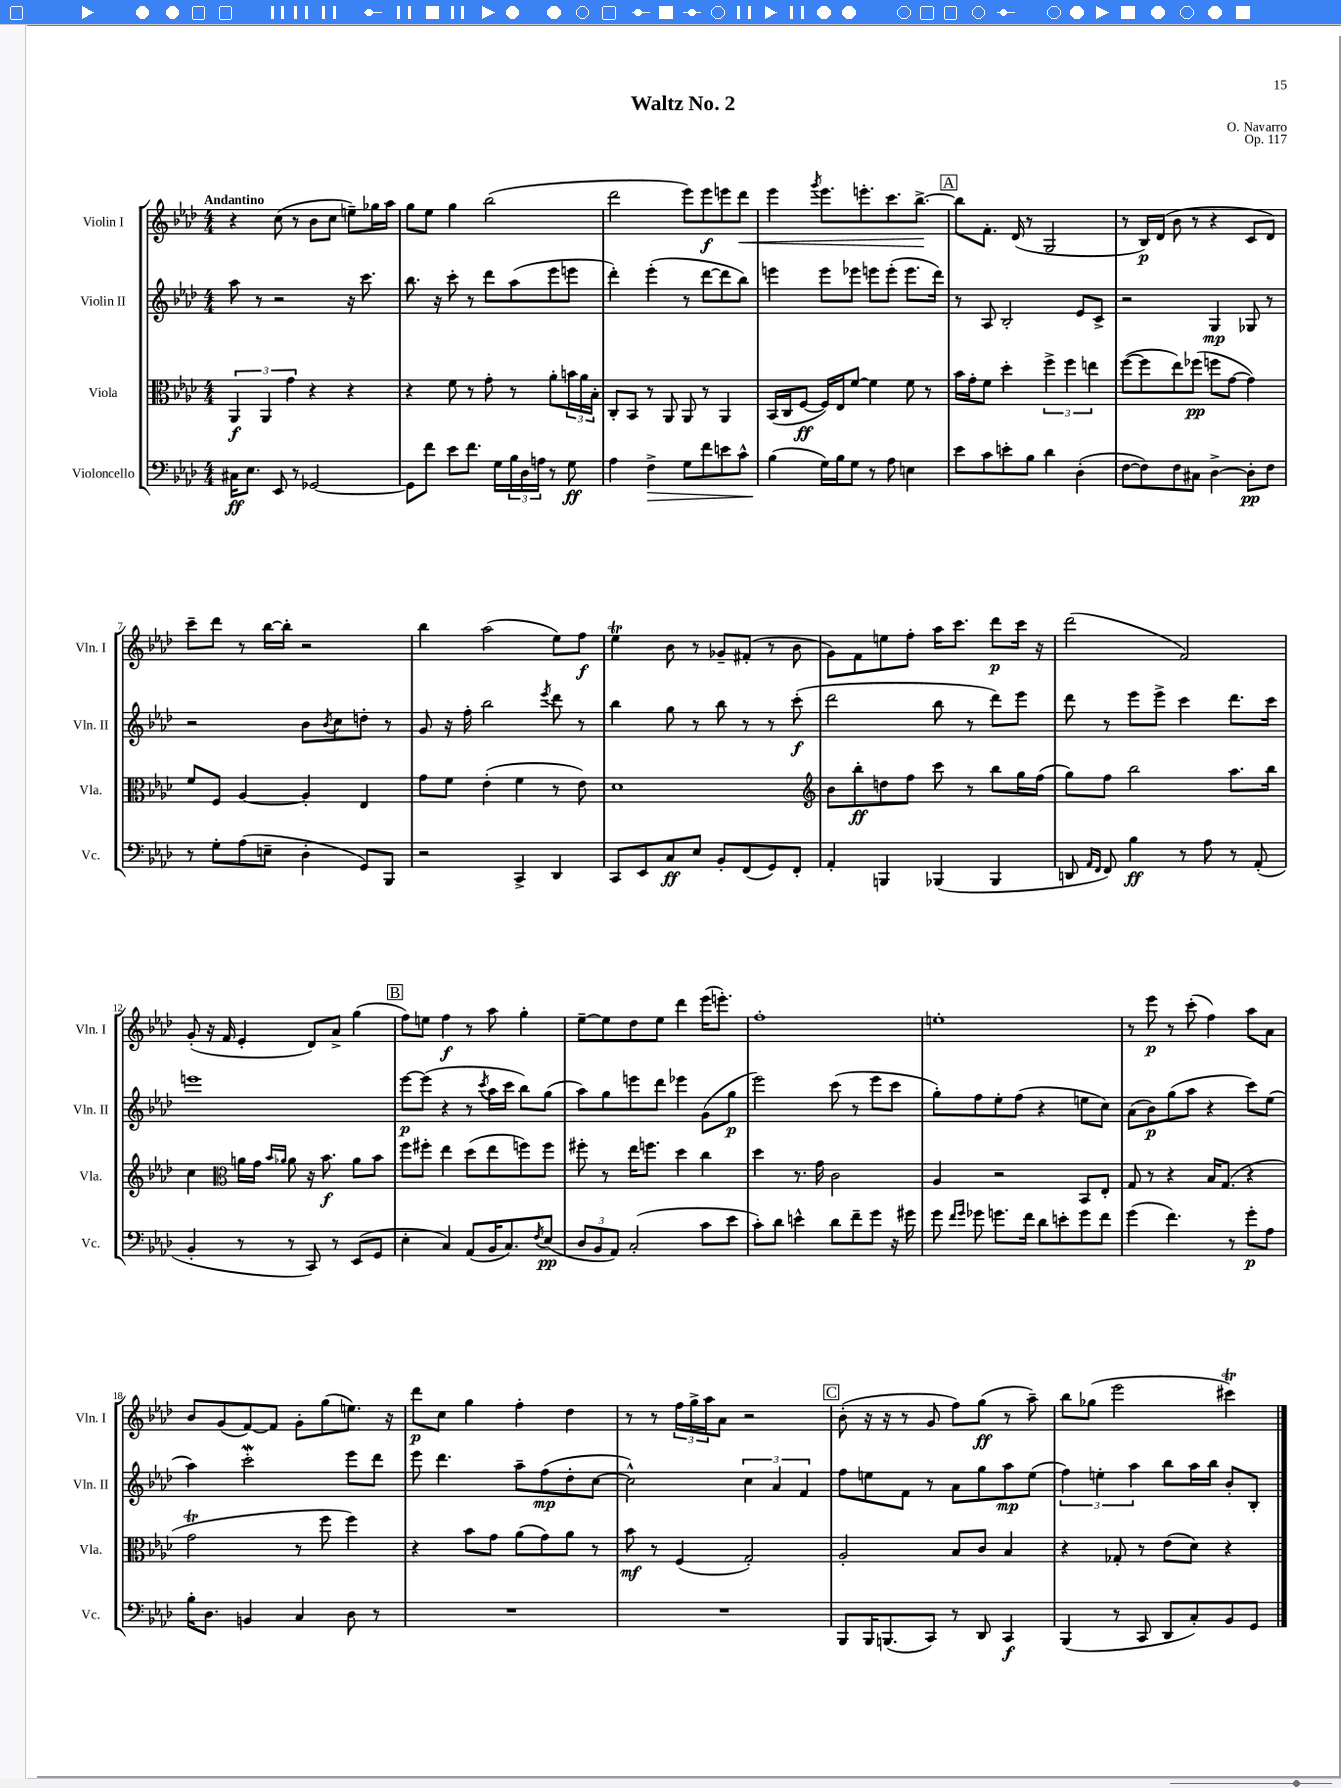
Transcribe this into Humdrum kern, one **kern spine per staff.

**kern	**kern	**kern	**kern
*staff4	*staff3	*staff2	*staff1
*clefF4	*clefC3	*clefG2	*clefG2
*k[b-e-a-d-]	*k[b-e-a-d-]	*k[b-e-a-d-]	*k[b-e-a-d-]
*M4/4	*M4/4	*M4/4	*M4/4
16C#\LK	6AA-/	8aa-\	4r
8.E-\J	.	.	.
.	.	8r	.
.	6AA-/	.	.
8EE-/	.	2r	(8cc\
.	6g\	.	.
8r	.	.	8r
[2GG-/	4r	.	8b-\L
.	.	.	8cc\J
.	4r	16r	8ee~\L)
.	.	8.ccc\	.
.	.	.	16gg-\L
.	.	.	16aa-\JJ
=	=	=	=
8GG-\]L	4r	8.bb-\	8gg\L
8f\J	.	.	8ee-\J
.	.	16r	.
8e-\L	8f\	8ccc'\	4gg\
8.f\J	8r	8r	.
.	8g'\	8ddd-\L	(2bb-\
16G\LL	.	.	.
24B-\	8r	(8aa-\	.
24D-\	.	.	.
24A\JJ	.	.	.
8r	8a-'\L	8eee-\	.
8G\	24b\L	8eee\J	.
.	24a-\	.	.
.	24B-'\JJ	.	.
=	=	=	=
4A-\	8C'/L	4ddd-'\)	2ddd-\
.	8BB-/J	.	.
4F^\	8r	(4eee-'\	.
.	8AA-/	.	.
8G\L	8AA-/	8r	8eee-\L)
8f\	8r	[8ddd-\L	8eee-\
8e\	4AA-/	8ddd-\]	8eee\
8c^^\J	.	8bb-\J)	8ddd-\J
=	=	=	=
(4B-\	(16BB-/LL	4eee\	4eee-\
.	16C/J	.	.
.	[8F/J	.	.
.	.	.	8qggg/
16G\LL)	16F/]LL)	8eee\L	8.eee-\L
16B-\J	16E-/J	.	.
8G\J	[8f/J	8eee-\J	.
.	.	.	8.eee'\
8r	4f\]	8eee\L	.
8A-\	.	(8eee'\J	8.ccc\
4E\	8f\	8.eee\L	.
.	.	.	[8.bb-^\J
.	8r	.	.
.	.	16ddd-\Jk)	.
=	=	=	=
8e-\L	16b-\LL	8r	8bb-\]L
.	16g'\J	.	.
8c\	8f\J	8A-/	8.f'\J
8e'\	4dd-'\	2B-'/	.
.	.	.	(16d-/
8B-\J	.	.	8r
4d-\	6ff^\	.	2G/
.	6ff\	.	.
(4D-'\	.	8e-/L	.
.	6ee\	.	.
.	.	8c^/J	.
=	=	=	=
[8F\L	([8ff\L	2r	8r
8F\])	8ff\]	.	16B-/LL)
.	.	.	(16d-/JJ
8F\	8ee-\)	.	8b-\
8C#\J	(8ff-\J	.	8r
[4D-^\	8ff\L	4G/	4r
.	[8g\J	.	.
8D-'\]L	4g\])	8G-/	8c/L
8F\J	.	8r	8d-/J)
=	=	=	=
8r	8f/L	2r	8ccc~\L
8G'\L	8F/J	.	8ddd-\J
(8A-\	[4A-/	.	8r
8E~\J	.	.	[16bb-\LL
.	.	.	16bb-'\]JJ
4D-'\	4A-'/]	8b-\L	2r
.	.	8qb-/	.
.	.	8cc\	.
8GG/L)	4E-/	8dd'\J	.
8BBB-/J	.	8r	.
=	=	=	=
2r	8g\L	8g/	4bb-\
.	8f\J	16r	.
.	.	16ff'\	.
.	(4e-'\	2bb-\	(2aa-\
4CC^/	4f\	.	.
.	.	8qeee-/	.
4DD-/	8r	8ddd-\	8ee-\L)
.	8e-\)	8r	8ff\J
=	=	=	=
8CC/L	1d-	4bb-\	4ee-\
8EE-/	.	.	.
8C/	.	8gg\	8b-\
8E-/J	.	8r	8r
8BB-'/L	.	8bb-\	8g-~/L
(8FF/	.	8r	(8f#'/J
8GG/)	.	8r	8r
8FF'/J	.	(8ccc'\	8b-\
=	=	=	=
*	*clefG2	*	*
4AA-'/	8b-\L	2ddd-\	8g\L)
.	8bb-'\	.	8f\
4BBB/	8dd\	.	8ee\
.	8ff\J	.	8ff'\J
(4BBB-/	8ccc\	8bb-\	16aa-\LK
.	.	.	8.ccc\J
.	8r	8r	.
4BBB-/	8bb-\L	8ddd-\L)	8ddd-\L
.	16gg\L	8eee-\J	16ccc\Jk
.	(16ff\JJ	.	16r
=	=	=	=
8DD/	8gg\L)	8ddd-\	(2ddd-\
16qqAA-/LL	.	.	.
16qqFF/JJ	.	.	.
8FF/)	8ff\J	8r	.
4B-\	2bb-\	8eee-\L	.
.	.	8eee-^\J	.
8r	.	4ccc\	2f/)
8A-\	.	.	.
8r	8.aa-\L	8.ddd-\L	.
(8AA-'/	.	.	.
.	16bb-\Jk	16ccc\Jk	.
=	=	=	=
4BB-'/	4cc\	1eee	(8g'/
.	.	.	16r
.	.	.	16f/
*	*clefC3	*	*
8r	16a\LL	.	4e-'/
.	16g\JJ	.	.
.	16qqb-/LL	.	.
.	16qqa-/JJ	.	.
8r	8a-\	.	.
8CC/)	16r	.	8d-/L)
.	8.b-\	.	.
8r	.	.	8a-^/J
(8EE-/L	8a-\L	.	(4gg\
8GG/J	8b-\J	.	.
=	=	=	=
4E-'\	8ff\L	[8eee-\L	8ff\L)
.	8ff#'\J	(8eee-\]J	8ee\J
4C/)	4ee-\	4r	4ff\
(8AA-/L	(8dd-\L	8r	8r
.	.	8qccc/	.
16BB-/K	8ee-\	16aa-\LL	8aa-\
8.C/)	.	16ccc\JJ	.
.	8ff\)	8bb-\L)	4gg'\
8qF/	.	.	.
(8E-/J	8ff\J	(8gg\J	.
=	=	=	=
12D-/L	8ff#'\	8aa-\L)	[8ee-~\L
12BB-/	.	.	.
.	8r	8gg\	8ee-\]
12AA-/J)	.	.	.
(2C'/	16ee-\LK	8eee\	8dd-\
.	8.ff\J	.	.
.	.	8ddd-\J	8ee-\J
.	4dd-\	4eee-\	4ddd-\
8c\L	4cc\	(8g\L	(16eee-\LK
.	.	.	8.eee'\J)
8e-\J	.	8gg\J	.
=	=	=	=
8c'\L)	4dd-\	2eee-\)	1ff'
8d-\J	.	.	.
4e^^\	8.r	.	.
.	16g\	.	.
8d-\L	2c\	(8ccc\	.
8f~\	.	8r	.
8g\J	.	8eee-\L	.
16r	.	8ccc\J	.
16g#\	.	.	.
=	=	=	=
8g\	4A-/	8gg'\L)	1ee'
16qqf/LL	.	.	.
16qqg/JJ	.	.	.
8g-\	.	8ff\	.
8.g\L	2r	8ee-'\	.
.	.	(8ff\J	.
16f\Jk	.	.	.
8d-\L	.	4r	.
8e'\	.	.	.
8g\	8BB-/L	8ee\L	.
8f\J	8E-'/J	8cc\J)	.
=	=	=	=
(4g\	8G/	(8a-\L	8r
.	8r	8b-\)	8eee-\
4.f\)	4r	(8gg\	8r
.	.	8aa-\J	(8ccc'\
.	16B-/LK	4r	4ff\)
.	(8.G/J	.	.
8r	.	.	.
8g'\L	4r	8ccc\L)	8aa-\L
8A-\J	.	(8ee-\J	8a-\J
=	=	=	=
16B-'\LK	2g\	4aa-\)	8b-/L
8.D-\J	.	.	.
.	.	.	(8g/
4BB/	.	2ccc'\	[8f/)
.	.	.	8f/]J
4C/	8r	.	8g'\L
.	8ff\	.	(8gg\
8D-\	4ff\)	8eee-\L	8.ee\J)
8r	.	8ddd-\J	.
.	.	.	16r
=	=	=	=
1r	4r	8eee-\	8ddd-\L
.	.	4.ddd-\	8cc\J
.	8b-\L	.	4gg\
.	8g\J	.	.
.	(8a-\L	8aa-~\L	4ff'\
.	8g\)	(8ff\	.
.	8a-\J	8dd-'\	4dd-\
.	8r	[8cc\J	.
=	=	=	=
1r	8b-\	2cc^^\])	8r
.	8r	.	8r
.	(4F/	.	24ff\LL
.	.	.	24gg^\
.	.	.	24aa-\J
.	.	.	8a-\J
.	2G'/)	6cc\	2r
.	.	6a-/	.
.	.	6f/	.
=	=	=	=
8BBB-/L	2A-'/	8ff\L	(8b-'\
16BBB-/K	.	8ee\	16r
(8.BBB/	.	.	16r
.	.	8f\J	8r
8CC/J)	.	8r	8g/
8r	8B-/L	8a-\L	8ff\L)
8DD-/	8c/J	8gg\	(8gg\J
4CC/	4B-/	8aa-\	8r
.	.	(8ee\J	8aa-~\)
=	=	=	=
(4BBB-/	4r	6ff\)	8bb-\L
.	.	.	(8gg-\J
.	.	6ee'\	.
8r	8G-'/	.	2eee-\
.	.	6aa-\	.
8CC/	8r	.	.
8DD-/L	(8e-\L	8bb-\L	.
8C'/)	8d-\J)	16aa-\L	.
.	.	16bb-\JJ	.
8BB-/	4r	8b-'/L	4ccc#\)
8GG/J	.	8B-'/J	.
==	==	==	==
*-	*-	*-	*-
